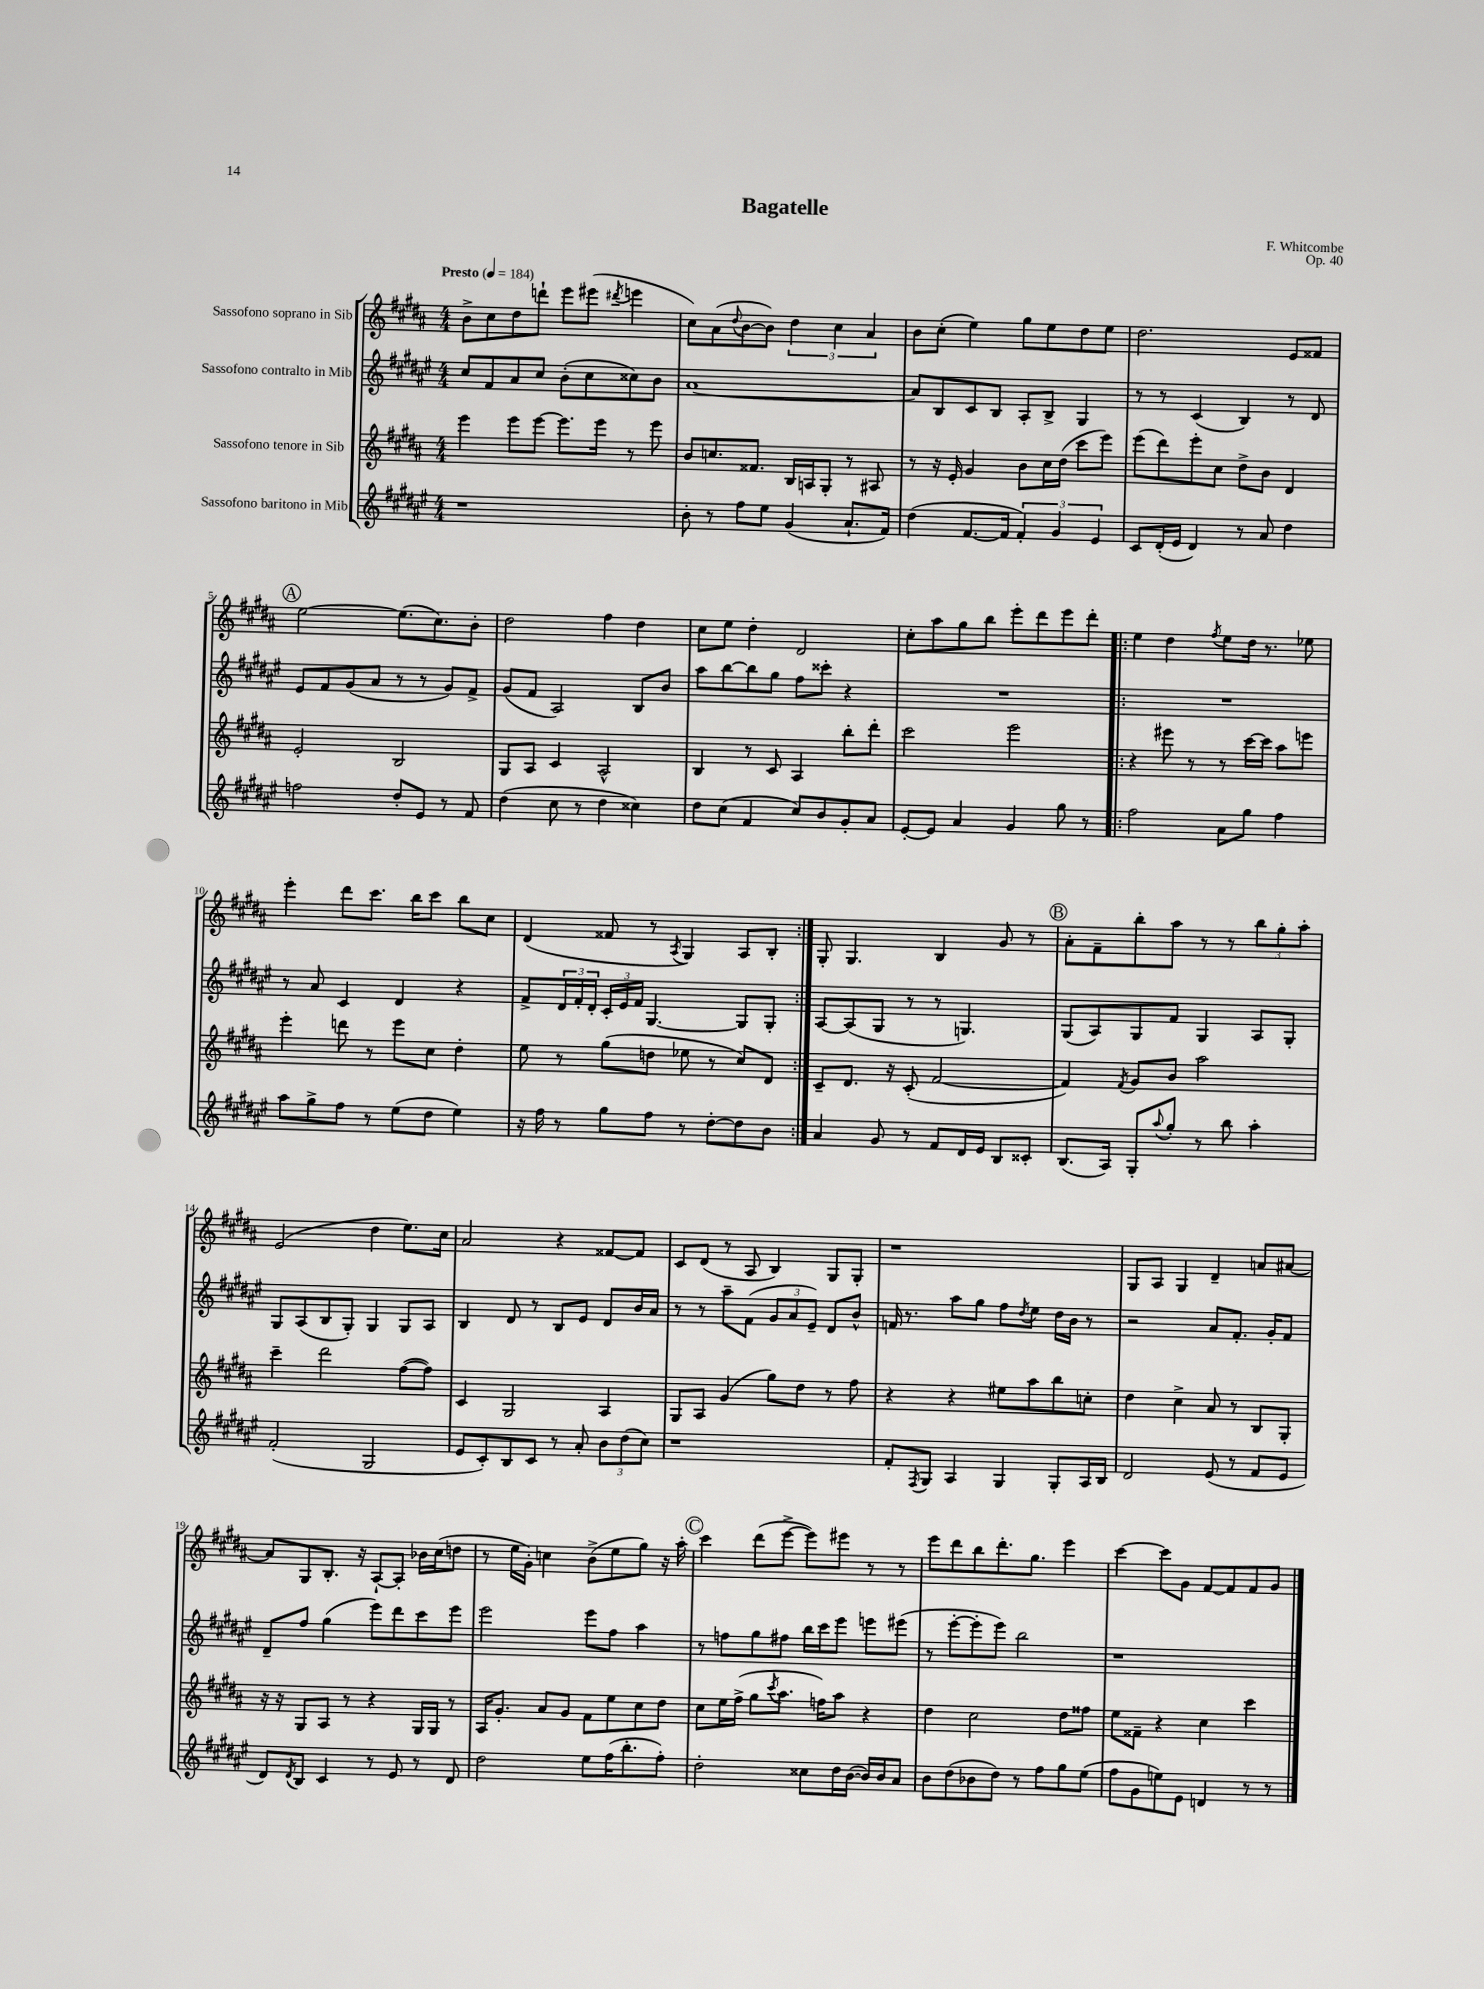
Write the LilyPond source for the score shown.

\header { title = "Bagatelle" composer = "F. Whitcombe" opus = "Op. 40" }
<<
\new StaffGroup <<
\new Staff = "s0" \with { instrumentName = "Sassofono soprano in Sib" } {
    \clef treble \key b \major \numericTimeSignature \time 4/4 \tempo "Presto" 4 = 184
    b'8-> cis''8 dis''8 d'''8-! e'''8 eis'''8( \acciaccatura { dis'''8 } e'''4 |
    cis''8) ais'8( \appoggiatura { dis''8 } b'8~ b'8) \tuplet 3/2 { dis''4 cis''4 ais'4 } |
    b'8 cis''8-.( e''4) gis''8 e''8 dis''8 e''8 |
    dis''2. e'8 fisis'8 |
    \mark \markup { \circle "A" } e''2~ e''8.( cis''8.) b'8-. |
    dis''2 fis''4 dis''4 |
    cis''8 e''8 dis''4-. dis'2 |
    cis''8-. ais''8 gis''8 b''8 e'''8-. dis'''8 e'''8 dis'''8-. |
    \repeat volta 2 { e''4 dis''4 \acciaccatura { fis''8 } e''8 dis''16 r8. ees''8 |
    e'''4-. dis'''8 cis'''8. b''16 cis'''8 b''8 cis''8 |
    dis'4( fisis'8 r8 \acciaccatura { ais8 } gis4) ais8 b8-. | }
    gis8-. gis4. b4 gis'8 r8 |
    \mark \markup { \circle "B" } ais'8-. fis'8-- b''8-. ais''8 r8 r8 \tuplet 3/2 { b''8 gis''8-. ais''8-. } |
    e'2( dis''4 e''8.) cis''16 |
    ais'2 r4 fisis'8~ fisis'8 |
    cis'8 dis'8( r8 ais8 b4) gis8 gis8-. |
    r1 |
    gis8 ais8 gis4 dis'4-- a'8 ais'8~ |
    ais'8 gis8 b8.-. r16 ais8~-! ais8-. bes'16 cis''16( d''8 |
    r8 e''16 gis'16-.) c''4 b'8->( e''8 gis''8) r16 ais''16-. |
    \mark \markup { \circle "C" } cis'''4 dis'''8( e'''8~-> e'''8) eis'''8 r8 r8 |
    e'''8 dis'''8 b''8 dis'''8.-. gis''8. e'''4 |
    cis'''4~ cis'''8 gis'8 fis'8~ fis'8 fis'8 gis'8 \bar "|." |
}
\new Staff = "s1" \with { instrumentName = "Sassofono contralto in Mib" } {
    \clef treble \key fis \major \numericTimeSignature \time 4/4
    cis''8 fis'8 ais'8 cis''8 b'8-.( cis''8 cisis''8) b'8 |
    ais'1~ |
    ais'8 b8 cis'8 b8 ais8-. b8-> gis4 |
    r8 r8 cis'4( b4) r8 dis'8 |
    \mark \markup { \circle "A" } eis'8 fis'8 gis'8( ais'8 r8 r8 gis'8) fis'8-> |
    gis'8( fis'8 ais2) b8 b'8 |
    ais''8 b''8~ b''8 gis''8 fis''8 cisis'''8-. r4 |
    R1 |
    \repeat volta 2 { R1 |
    r8 ais'8 cis'4 dis'4 r4 |
    fis'8-> \tuplet 3/2 { dis'16 fis'16-. dis'16-. } \tuplet 3/2 { cis'16-. eis'16 fis'16 } gis4.~ gis8 gis8-. | }
    ais8~ ais8( gis8 r8 r8 g4.) |
    \mark \markup { \circle "B" } gis8( ais8) gis8 fis'8 gis4 ais8 gis8-. |
    gis8 ais8( b8 gis8-.) gis4 gis8 ais8 |
    b4 dis'8 r8 b8 eis'8 dis'8 b'16 ais'16 |
    r8 r8 ais''8-- fis'8( \tuplet 3/2 { gis'8 ais'8 eis'8--) } dis'8 b'8-^ |
    f'16 r8. ais''8 gis''8 fis''8 \acciaccatura { dis''8 } eis''8 dis''16 b'16 r8 |
    r2 ais'8 fis'8.-. gis'16-. fis'8 |
    dis'8-- fis''8 gis''4( eis'''8) dis'''8 cis'''8 eis'''8 |
    eis'''2 eis'''8 fis''8 ais''4 |
    \mark \markup { \circle "C" } r8 f''8 gis''8 fis''8 b''16 cis'''16 eis'''8 e'''8 eis'''8( |
    r8 eis'''8~-. eis'''8-. eis'''8) b''2 |
    r1 \bar "|." |
}
\new Staff = "s2" \with { instrumentName = "Sassofono tenore in Sib" } {
    \clef treble \key b \major \numericTimeSignature \time 4/4
    e'''4 e'''8 e'''8~ e'''8. e'''16 r8 e'''8 |
    b'8 c''8. fisis'8. b16 a16 gis8-. r8 ais8 |
    r8 r16 e'16-. gis'4 b'8 cis''16 dis''16( cis'''8 e'''8) |
    e'''8( dis'''8) e'''8-. cis''8 dis''8-> b'8 dis'4 |
    \mark \markup { \circle "A" } e'2-. b2 |
    gis8 ais8 cis'4 ais2-^ |
    b4 r8 cis'8 ais4 b''8-. dis'''8-. |
    cis'''2 e'''2 |
    \repeat volta 2 { r4 eis'''8 r8 r8 cis'''16~ cis'''16 ais''8 e'''8 |
    e'''4-. d'''8 r8 e'''8 cis''8 dis''4-. |
    e''8 r8 gis''8( d''8 ees''8 r8 cis''8) dis'8 | }
    cis'8-- dis'8. r16 cis'8-.( fis'2~ |
    \mark \markup { \circle "B" } fis'4) \acciaccatura { fis'8 } gis'8 b'8 ais''2 |
    cis'''4-- dis'''2 fis''8~( fis''8) |
    cis'4 gis2 ais4 |
    gis8 ais8 gis'4( gis''8) dis''8 r8 fis''8 |
    r4 r4 eis''8 ais''8 b''8 c''8-. |
    dis''4 cis''4-> ais'8 r8 b8 gis8-. |
    r16 r16 gis8 ais8 r8 r4 gis16 gis16 r8 |
    ais16 gis'8.-. ais'8 gis'8 fis'8 e''8 cis''8 dis''8 |
    \mark \markup { \circle "C" } cis''8 e''16 fis''16->( gis''8 \acciaccatura { cis'''8 } ais''8. f''16) ais''8 r4 |
    dis''4 cis''2 dis''8 fisis''8 |
    e''8 fisis'8-- r4 cis''4 cis'''4 \bar "|." |
}
\new Staff = "s3" \with { instrumentName = "Sassofono baritono in Mib" } {
    \clef treble \key fis \major \numericTimeSignature \time 4/4
    r1 |
    b'8-. r8 fis''8 eis''8 gis'4( ais'8.-! fis'16) |
    dis''4( fis'8.~ fis'16 \tuplet 3/2 { fis'4-.) gis'4 eis'4 } |
    cis'8 dis'16-.( eis'16 dis'4) r8 ais'8 dis''4 |
    \mark \markup { \circle "A" } f''2 dis''8-. eis'8 r8 fis'8 |
    dis''4( cis''8 r8 dis''4 cisis''4) |
    dis''8 cis''8( fis'4 cis''8) b'8 gis'8-. ais'8 |
    eis'8~-. eis'8 ais'4 gis'4 gis''8 r8 |
    \repeat volta 2 { fis''2 ais'8 gis''8 fis''4 |
    ais''8 gis''8-> fis''8 r8 eis''8( dis''8 eis''4) |
    r16 fis''16 r8 gis''8 fis''8 r8 dis''8~-. dis''8 b'8 | }
    ais'4 gis'8 r8 fis'8 dis'16 eis'16 b8 cisis'8-. |
    \mark \markup { \circle "B" } b8.( ais16) gis8-. \appoggiatura { ais''8 } gis''8-. r8 b''8 ais''4-. |
    fis'2-.( gis2 |
    eis'8 cis'8-.) b8 cis'8 r8 ais'8-. \tuplet 3/2 { b'8 dis''8( cis''8) } |
    r1 |
    fis'8-. \acciaccatura { fis8 } gis8 ais4 gis4 gis8-. ais16 b16 |
    dis'2 eis'8( r8 fis'8 eis'8 |
    dis'8) \acciaccatura { dis'8 } b8 cis'4 r8 eis'8 r8 dis'8 |
    dis''2 eis''8 fis''16( b''8.-. fis''8-.) |
    \mark \markup { \circle "C" } dis''2-. cisis''8 dis''16 b'16~( b'16) b'16 ais'8 |
    b'8 dis''8( bes'8 dis''8) r8 fis''8 gis''8 eis''8( |
    fis''8 gis'8 e''8) eis'8 d'4 r8 r8 \bar "|." |
}
>>
>>
